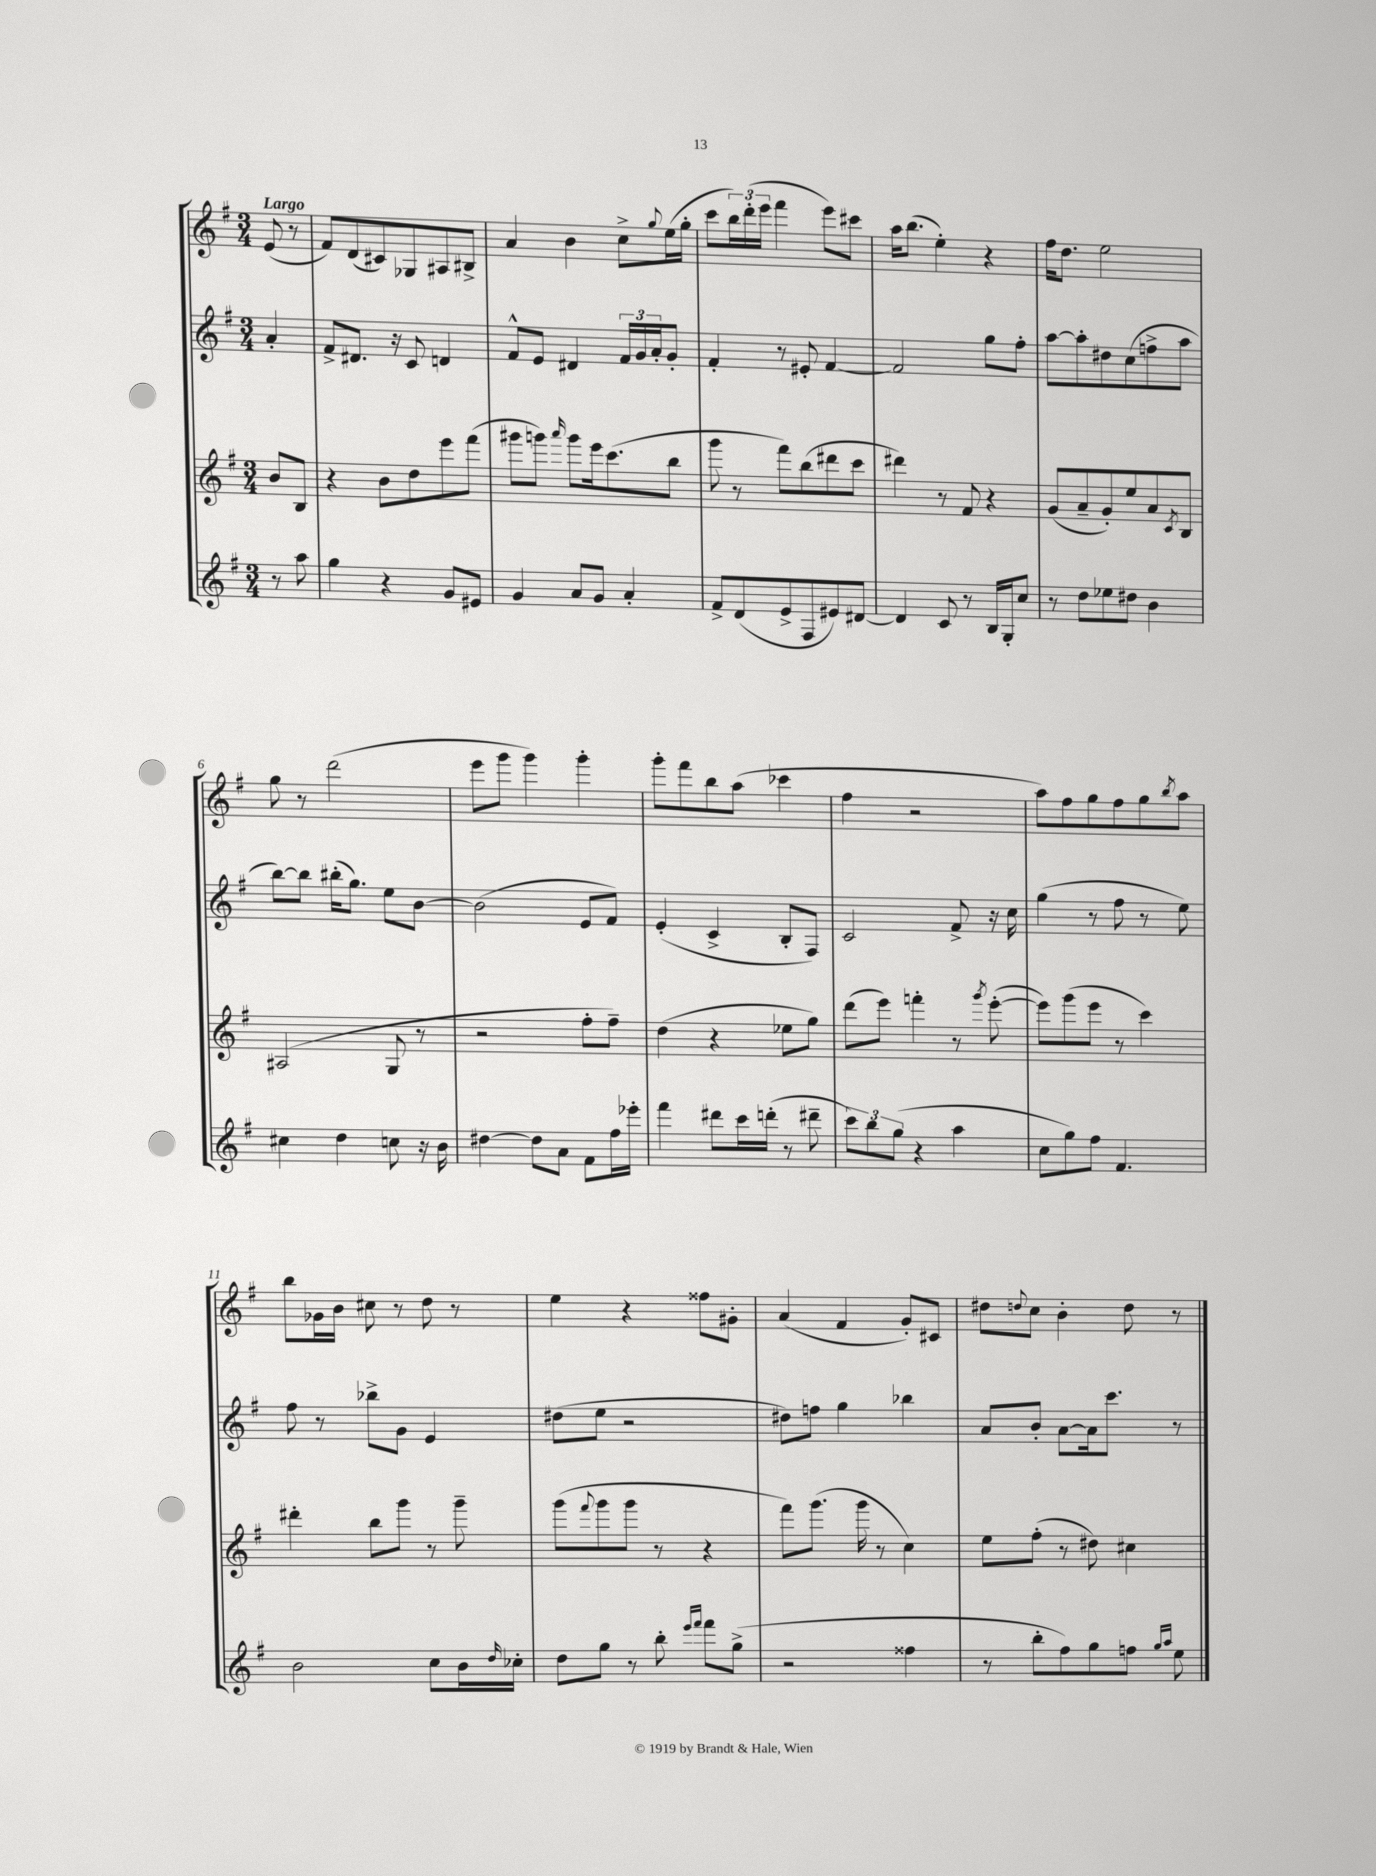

**kern	**kern	**kern	**kern
*part4	*part3	*part2	*part1
*staff4	*staff3	*staff2	*staff1
*clefG2	*clefG2	*clefG2	*clefG2
*k[f#]	*k[f#]	*k[f#]	*k[f#]
*M3/4	*M3/4	*M3/4	*M3/4
=	=	=	=
!	!	!	!LO:TX:a:B:t=Largo
8r	8b/L	4a'/	(8e/
8aa\	8B/J	.	8r
=1	=1	=1	=1
4gg\	4r	8f#^/L	8f#/L)
.	.	8.d#X/J	(8d/
4r	8b\L	.	8c#X/)
.	.	16r	.
.	8dd\	8c/	8G-X/
8g/L	8eee\	4dn/	8A#X/
8e#X/J	(8fff#\J	.	8B#X^/J
=2	=2	=2	=2
4g/	8ggg#X\L	8f#^^/L	4a/
.	8gggn\J)	8e/J	.
.	16qqaaa/	.	.
8a/L	8ggg\L	4d#X/	4b\
8g/J	16eee\k	.	.
.	(8.ccc\	.	.
4a'/	.	24f#/LL	8cc^\L
.	.	24g/	.
.	.	24a'/J	.
.	.	.	8qqgg/
.	8bb\J	8g'/J	(16ee\L
.	.	.	16gg'\JJ
=3	=3	=3	=3
8f#^/L	8ggg\	4f#'/	8ccc\L
(8d/	8r	.	24bb\L)
.	.	.	(24ddd'\
.	.	.	24eee\JJ
8e^/	8fff#\L)	8r	4fff#\
8F#/	(8bb\	8e#X'/	.
8e#X/)	8ddd#X\	[4f#/	8eee\L)
[8d#X/J	8ccc\J	.	8ccc#X\J
=4	=4	=4	=4
4d#/]	4ddd#X\)	2f#/]	16aa\KL
.	.	.	(8.bb\J
8c/	8r	.	4ee'\)
8r	8f#/	.	.
16B/LL	4r	8gg\L	4r
16G'/J	.	.	.
8cc/J	.	8ff#'\J	.
=5	=5	=5	=5
8r	(8g/L	[8aa\L	16ff#\KL
.	.	.	8.dd\J
8dd\L	8a~/	8aa'\]	.
8ee-X\	8g'/)	8dd#X\	2ee\
8dd#X\J	8ee/	(8cc\	.
4b\	8a/	8ffn^\	.
.	8qc/	.	.
.	8B/J	8aa\J	.
!!LO:LB:g=z
=6	=6	=6	=6
4cc#X\	(2A#X/	[8bb\L)	8gg\
.	.	8bb\J]	8r
4dd\	.	(16bb#X'\KL	(2ddd\
.	.	8.gg\J)	.
8ccn\	8G/	8ee\L	.
16r	8r	[8b\J	.
16b\	.	.	.
=7	=7	=7	=7
[4dd#X\	2r	(2b\]	8eee\L
.	.	.	8ggg\J
8dd#\L]	.	.	4ggg\)
8a\J	.	.	.
8f#\L	8ff#'\L	8e/L	4ggg'\
16ff#\L	8ff#~\J)	8f#/J)	.
16eee-X'\JJ	.	.	.
=8	=8	=8	=8
4fff#\	(4dd\	(4e'/	8ggg'\L
.	.	.	8fff#\
8ddd#X\L	4r	4c^/	8bb\
16ccc\L	.	.	(8aa\J
(16dddn'\JJ	.	.	.
8r	8ee-X\L	8B'/L	4ccc-X\
8ddd#X~\	8gg\J)	8F#/J)	.
=9	=9	=9	=9
12ccc\L)	(8ddd\L	2c/	4ff#\
12bb\	.	.	.
.	8eee\J)	.	.
(12gg\J	.	.	.
4r	4fffn'\	.	2r
4aa\	8r	8f#^/	.
.	8qggg/	.	.
.	([8eee'\	16r	.
.	.	16cc\	.
=10	=10	=10	=10
8cc\L	8eee\L])	(4gg\	8aa\L)
8gg\)	(8ggg\	.	8ff#\
8ff#\J	8eee\J	8r	8gg\
4.f#/	8r	8ff#\	8ff#\
.	4ccc\)	8r	8gg\
.	.	.	8qbb/
.	.	8ee\)	8aa\J
!!LO:LB:g=z
=11	=11	=11	=11
2b\	4ddd#X'\	8ff#\	8bb\L
.	.	8r	16g-X\L
.	.	.	16b\JJ
.	8bb\L	8bb-X^\L	8cc#X\
.	8ggg\J	8g\J	8r
8cc\L	8r	4e/	8dd\
16b\L	8ggg~\	.	8r
16qqdd/	.	.	.
16cc-X'\JJ	.	.	.
=12	=12	=12	=12
8dd\L	(8ggg\L	(8dd#X\L	4ee\
.	8qqfff#/	.	.
8gg\J	8ggg\	8ee\J	.
8r	8ggg\J	2r	4r
8bb'\	8r	.	.
16qqeee/LL	.	.	.
16qqfff#/JJ	.	.	.
8fff#\L	4r	.	8ff##X\L
(8gg^\J	.	.	8g#X'\J
=13	=13	=13	=13
2r	8fff#\L)	8dd#X\L)	(4a/
.	(8.ggg\J	8ffn\J	.
.	.	4gg\	4f#/
.	16ggg\	.	.
.	8r	.	.
4ff##X\	4cc\)	4bb-X\	8g'/L)
.	.	.	8c#X/J
=14	=14	=14	=14
8r	8ee\L	8a/L	8dd#X\L
.	.	.	8qqddn/
8bb'\L	(8ff#'\J	8b'/J	8cc\J
8ff#\)	8r	[8a\L	4b'\
8gg\	8dd#X\)	16a\k]	.
.	.	8.ccc\J	.
8ffn\J	4cc#X\	.	8dd\
16qqgg/LL	.	.	.
16qqaa/JJ	.	.	.
8ee\	.	8r	8r
==	==	==	==
*-	*-	*-	*-
